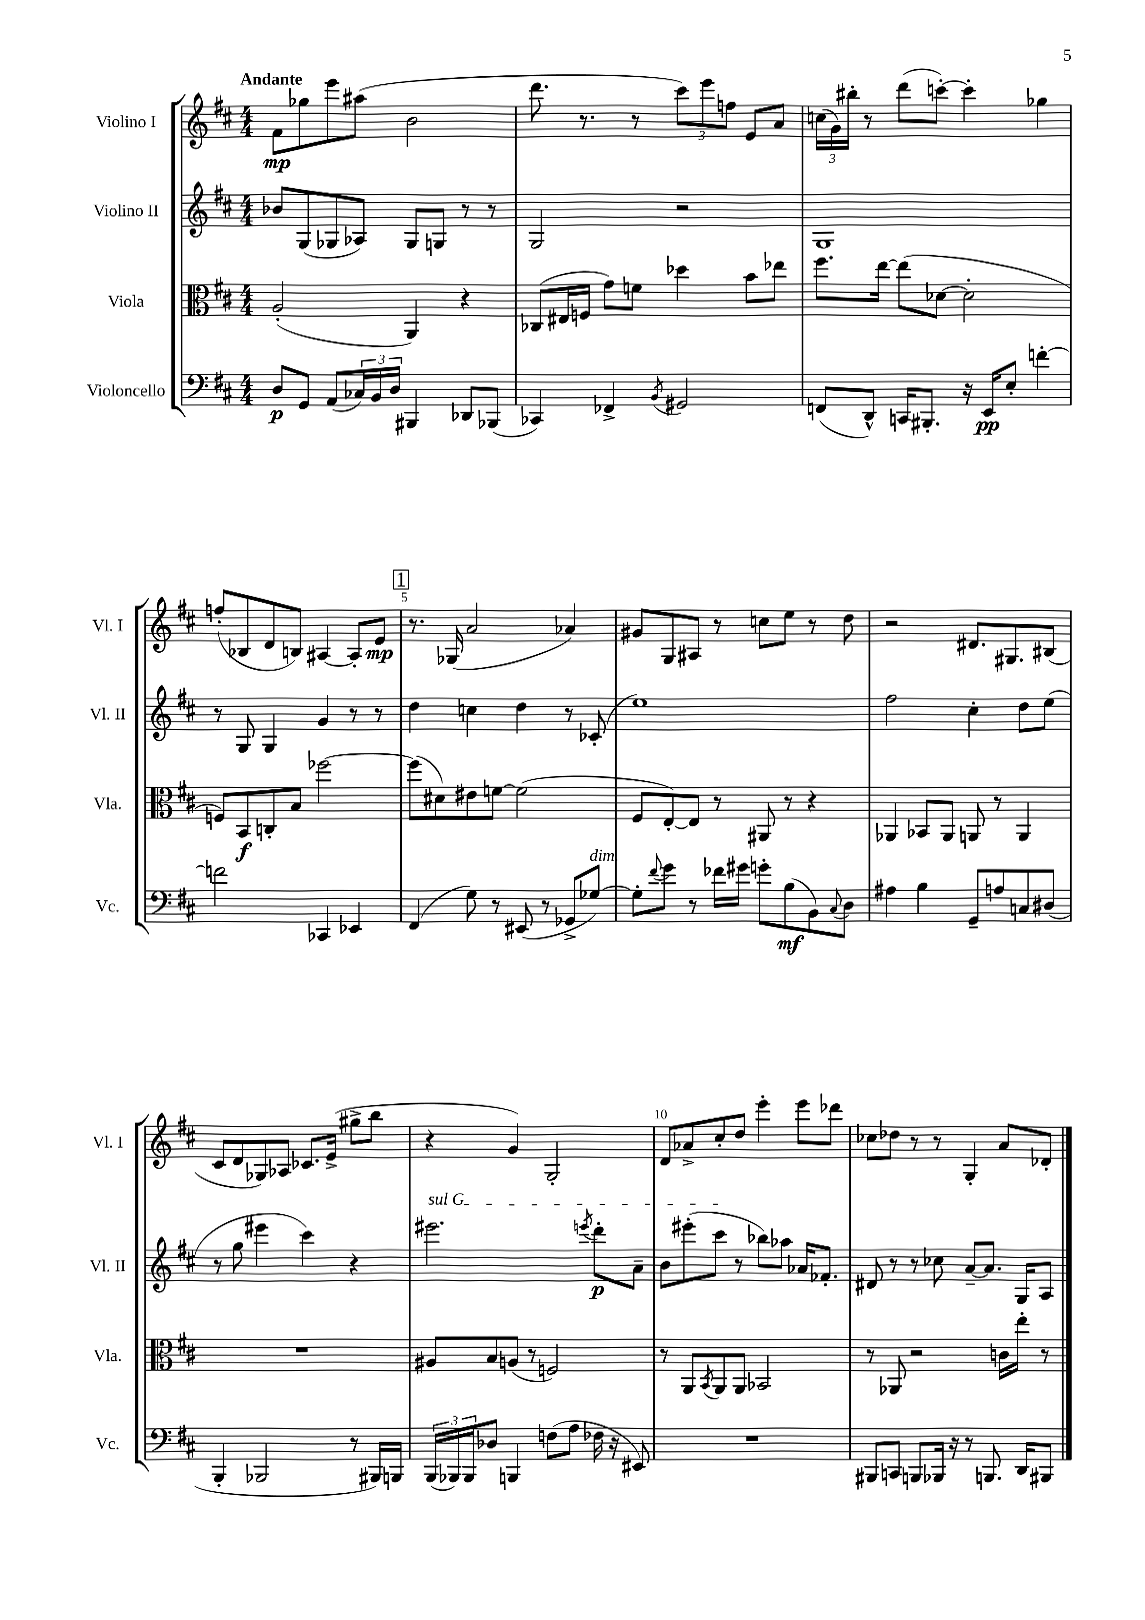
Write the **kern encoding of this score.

**kern	**dynam	**kern	**dynam	**kern	**dynam	**kern	**dynam
*part4	*part4	*part3	*part3	*part2	*part2	*part1	*part1
*staff4	*staff4	*staff3	*staff3	*staff2	*staff2	*staff1	*staff1
*I"Violoncello	*	*I"Viola	*	*I"Violino II	*	*I"Violino I	*
*I'Vc.	*	*I'Vla.	*	*I'Vl. II	*	*I'Vl. I	*
*clefF4	*	*clefC3	*	*clefG2	*	*clefG2	*
*k[f#c#]	*	*k[f#c#]	*	*k[f#c#]	*	*k[f#c#]	*
*M4/4	*	*M4/4	*	*M4/4	*	*M4/4	*
=1	=1	=1	=1	=1	=1	=1	=1
!	!	!	!	!	!	!LO:TX:a:B:t=Andante	!
8D/L	p	(2A'/	.	8b-X/L	.	8f#\L	mp
8GG/J	.	.	.	(8G/	.	8gg-X\	.
(8AA/L	.	.	.	8G-X/	.	8eee\	.
24C-X/L)	.	.	.	8A-X/J)	.	(8aa#X\J	.
24BB/	.	.	.	.	.	.	.
24D/JJ	.	.	.	.	.	.	.
4BBB#X/	.	4AA/)	.	8G-/L	.	2b\	.
.	.	.	.	8Gn/J	.	.	.
8DD-X/L	.	4r	.	8r	.	.	.
(8BBB-X/J	.	.	.	8r	.	.	.
=2	=2	=2	=2	=2	=2	=2	=2
4CC-X/)	.	(8C-X/L	.	2G/	.	8.ddd\	.
.	.	16E#X/L	.	.	.	.	.
.	.	16Fn/JJ	.	.	.	8.r	.
4FF-X^/	.	8g\L)	.	.	.	.	.
.	.	8fn\J	.	.	.	8r	.
8qBB/	.	.	.	.	.	.	.
2GG#X/	.	4dd-X\	.	2r	.	12ccc#\L)	.
.	.	.	.	.	.	12eee\	.
.	.	.	.	.	.	12ffn\J	.
.	.	8b\L	.	.	.	8e/L	.
.	.	8ee-X\J	.	.	.	8a/J	.
=3	=3	=3	=3	=3	=3	=3	=3
(8FFn/L	.	8.ff#\L	.	1G	.	(24ccn\LL	.
.	.	.	.	.	.	24g\)	.
.	.	.	.	.	.	24bb#X'\JJ	.
8DD^^/J)	.	.	.	.	.	8r	.
.	.	[16ee\Jk	.	.	.	.	.
16CCn/KL	.	(8ee\L]	.	.	.	(8ddd\L	.
8.BBB#X'/J	.	.	.	.	.	.	.
.	.	[8d-X\J	.	.	.	[8cccn'\J)	.
16r	.	2d-'\]	.	.	.	4ccc'\]	.
16EE/KL	pp	.	.	.	.	.	.
8E'/J	.	.	.	.	.	.	.
[4fn'\	.	.	.	.	.	4gg-X\	.
!!LO:LB:g=z
=4	=4	=4	=4	=4	=4	=4	=4
2fn\]	.	8Fn/L)	.	8r	.	(8ffn'/L	.
.	.	8BB/	f	8G/	.	8B-X/	.
.	.	8Cn'/	.	4G/	.	8d/	.
.	.	8B/J	.	.	.	8Bn/J)	.
4CC-X/	.	[2ff-X\	.	4g/	.	[4A#X/	.
4EE-X/	.	.	.	8r	.	8A#'/L]	.
.	.	.	.	8r	.	8e/J	mp
!!LO:REH:place=s1:t=1
=5	=5	=5	=5	=5	=5	=5	=5
(4FF#/	.	(8ff-\L]	.	4dd\	.	8.r	.
.	.	8d#X\)	.	.	.	.	.
.	.	.	.	.	.	(16G-X/	.
8G\)	.	8e#X\	.	4ccn\	.	2a/	.
8r	.	[8fn\J	.	.	.	.	.
(8EE#X/	.	(2f\]	.	4dd\	.	.	.
8r	.	.	.	.	.	.	.
8GG-X^/L	.	.	.	8r	.	4a-X/)	.
!LO:TX:a:i:t=dim.	!	!	!	!	!	!	!
[8G-X/J)	.	.	.	(8c-X'/	.	.	.
=6	=6	=6	=6	=6	=6	=6	=6
8G-'\L]	.	8F#/L	.	1ee)	.	8g#X/L	.
8qqf#/	.	.	.	.	.	.	.
8g\J	.	[8E'/)	.	.	.	8G/	.
8r	.	8E/J]	.	.	.	8A#X/J	.
16f-X\LL	.	8r	.	.	.	8r	.
16g#X\JJ	.	.	.	.	.	.	.
8gn'\L	.	8AA#X/	.	.	.	8ccn\L	.
(8B\	mf	8r	.	.	.	8ee\J	.
8BB\)	.	4r	.	.	.	8r	.
8qqC#/	.	.	.	.	.	.	.
8D\J	.	.	.	.	.	8dd\	.
=7	=7	=7	=7	=7	=7	=7	=7
4A#X\	.	4AA-X/	.	2ff#\	.	2r	.
4B\	.	8BB-X/L	.	.	.	.	.
.	.	8AA-/J	.	.	.	.	.
8GG~/L	.	8AAn/	.	4cc#'\	.	8.d#X/L	.
8An/	.	8r	.	.	.	.	.
.	.	.	.	.	.	8.G#X/	.
8Cn/	.	4AA/	.	8dd\L	.	.	.
(8D#X/J	.	.	.	(8ee\J	.	(8B#X/J	.
!!LO:LB:g=z
=8	=8	=8	=8	=8	=8	=8	=8
4BBB'/	.	1r	.	8r	.	8c#/L	.
.	.	.	.	8gg\	.	8d/	.
2BBB-X/	.	.	.	4eee#X\	.	8G-X/)	.
.	.	.	.	.	.	8A-X/J	.
.	.	.	.	4ccc#\)	.	8.c-X/L	.
.	.	.	.	.	.	(16e^/Jk	.
8r	.	.	.	4r	.	8gg#X^\L	.
16BBB#X/LL)	.	.	.	.	.	8bb\J	.
16BBBn/JJ	.	.	.	.	.	.	.
=9	=9	=9	=9	=9	=9	=9	=9
!	!	!	!	!LO:TX:a:i:t=sul G	!	!	!
(24BBB/LL	.	8A#X/L	.	2.eee#X\	.	4r	.
24BBB-X/)	.	.	.	.	.	.	.
24BBB-/J	.	.	.	.	.	.	.
8D-X/J	.	8B/	.	.	.	.	.
4BBBn/	.	(8An/J	.	.	.	4g/)	.
.	.	8r	.	.	.	.	.
(8Fn\L	.	2Fn/)	.	.	.	2G'/	.
8A\J	.	.	.	.	.	.	.
.	.	.	.	8qeeen/	.	.	.
16F-X\	.	.	.	8ddd'\L	p	.	.
16r	.	.	.	.	.	.	.
8EE#X/)	.	.	.	8a~\J	.	.	.
=10	=10	=10	=10	=10	=10	=10	=10
1r	.	8r	.	8b\L	.	8d/L	.
.	.	8AA/L	.	(8eee#X'\	.	8a-X^/	.
.	.	8qBB/	.	.	.	.	.
.	.	8AA/	.	8ccc#\J	.	8cc#'/	.
.	.	8AA/J	.	8r	.	8dd/J	.
.	.	2BB-X/	.	8bb-X\L)	.	4eee'\	.
.	.	.	.	8aa-X\J	.	.	.
.	.	.	.	16a-X/KL	.	8eee\L	.
.	.	.	.	8.f-X'/J	.	.	.
.	.	.	.	.	.	8ddd-X\J	.
=11	=11	=11	=11	=11	=11	=11	=11
8BBB#X/L	.	8r	.	8d#X/	.	8cc-X\L	.
8CCn/J	.	8AA-X/	.	8r	.	8dd-X\J	.
8BBBn/L	.	2r	.	8r	.	8r	.
16BBB-X/Jk	.	.	.	8cc-X\	.	8r	.
16r	.	.	.	.	.	.	.
8r	.	.	.	[8a~/L	.	4G'/	.
8.BBBn/	.	.	.	8.a/J]	.	.	.
.	.	16cn\LL	.	.	.	8a/L	.
16DD/KL	.	16ee'\JJ	.	16G/KL	.	.	.
8BBB#X/J	.	8r	.	8A/J	.	8d-X'/J	.
==	==	==	==	==	==	==	==
*-	*-	*-	*-	*-	*-	*-	*-
